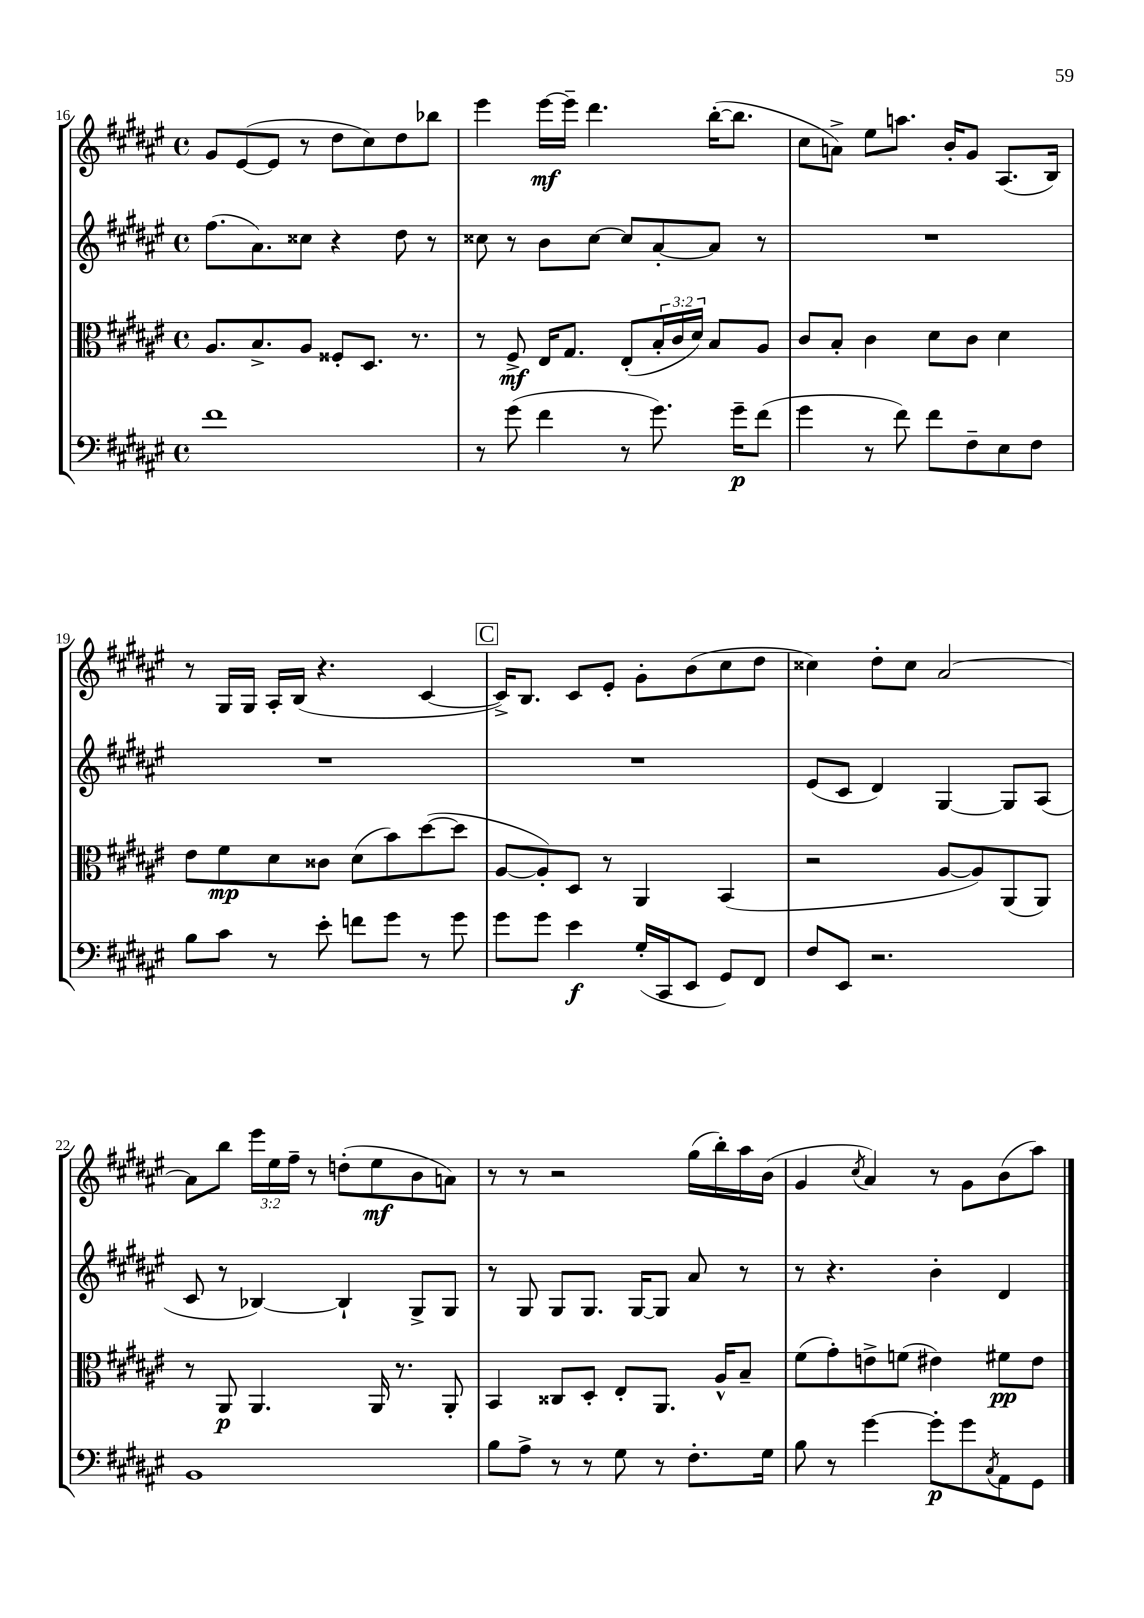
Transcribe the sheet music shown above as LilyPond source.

<<
\new StaffGroup <<
\new Staff = "s0" {
    \clef treble \key fis \major \defaultTimeSignature \time 4/4 \override Staff.TupletNumber.text = #tuplet-number::calc-fraction-text
    gis'8 eis'8~( eis'8 r8 dis''8 cis''8) dis''8 bes''8 |
    eis'''4 eis'''16~\mf eis'''16-- dis'''4. b''16~-.( b''8. |
    cis''8 a'8->) eis''8 a''8. b'16-. gis'8 ais8.( b16) |
    r8 gis16 gis16 ais16-. b16( r4. cis'4~ |
    \mark \markup { \box "C" } cis'16->) b8. cis'8 eis'8-. gis'8-. b'8( cis''8 dis''8 |
    cisis''4) dis''8-. cisis''8 ais'2~ |
    ais'8 b''8 \tuplet 3/2 { eis'''16 eis''16 fis''16-- } r8 d''8-.( eis''8\mf b'8 a'8) |
    r8 r8 r2 gis''16( b''16-.) ais''16 b'16( |
    gis'4 \acciaccatura { cis''8 } ais'4) r8 gis'8 b'8( ais''8) \bar "|." |
}
\new Staff = "s1" {
    \clef treble \key fis \major \defaultTimeSignature \time 4/4
    fis''8.( ais'8.) cisis''8 r4 dis''8 r8 |
    cisis''8 r8 b'8 cisis''8~ cisis''8 ais'8~-. ais'8 r8 |
    R1 |
    R1 |
    \mark \markup { \box "C" } R1 |
    eis'8( cis'8 dis'4) gis4~ gis8 ais8( |
    cis'8 r8 bes4~) bes4-! gis8-> gis8 |
    r8 gis8 gis8 gis8. gis16~ gis8 ais'8 r8 |
    r8 r4. b'4-. dis'4 \bar "|." |
}
\new Staff = "s2" {
    \clef alto \key fis \major \defaultTimeSignature \time 4/4 \override Staff.TupletNumber.text = #tuplet-number::calc-fraction-text
    ais8. b8.-> ais8 fisis8-. dis8. r8. |
    r8 fis8->\mf eis16 gis8. eis8-.( \tuplet 3/2 { b16-. cis'16 dis'16) } b8 ais8 |
    cis'8 b8-. cis'4 dis'8 cis'8 dis'4 |
    eis'8 fis'8\mp dis'8 cisis'8 dis'8( b'8) dis''8~( dis''8 |
    \mark \markup { \box "C" } ais8~ ais8-.) dis8 r8 ais,4 b,4( |
    r2 ais8~ ais8) ais,8( ais,8) |
    r8 ais,8\p ais,4. ais,16 r8. ais,8-. |
    b,4 cisis8 dis8-. eis8-. ais,8. ais16-^ b8-- |
    fis'8( gis'8-.) e'8-> f'8( eis'4) fis'8\pp eis'8 \bar "|." |
}
\new Staff = "s3" {
    \clef bass \key fis \major \defaultTimeSignature \time 4/4
    fis'1 |
    r8 gis'8( fis'4 r8 gis'8.) gis'16--\p fis'8( |
    gis'4 r8 fis'8) fis'8 fis8-- eis8 fis8 |
    b8 cis'8 r8 eis'8-. f'8 gis'8 r8 gis'8 |
    \mark \markup { \box "C" } gis'8 gis'8 eis'4\f gis16-.( cis,16 eis,8 gis,8) fis,8 |
    fis8 eis,8 r2. |
    b,1 |
    b8 ais8-> r8 r8 gis8 r8 fis8.-. gis16 |
    b8 r8 gis'4~ gis'8-.\p gis'8 \acciaccatura { cis8 } ais,8 gis,8 \bar "|." |
}
>>
>>
\layout { \context { \Score currentBarNumber = #16 } }
